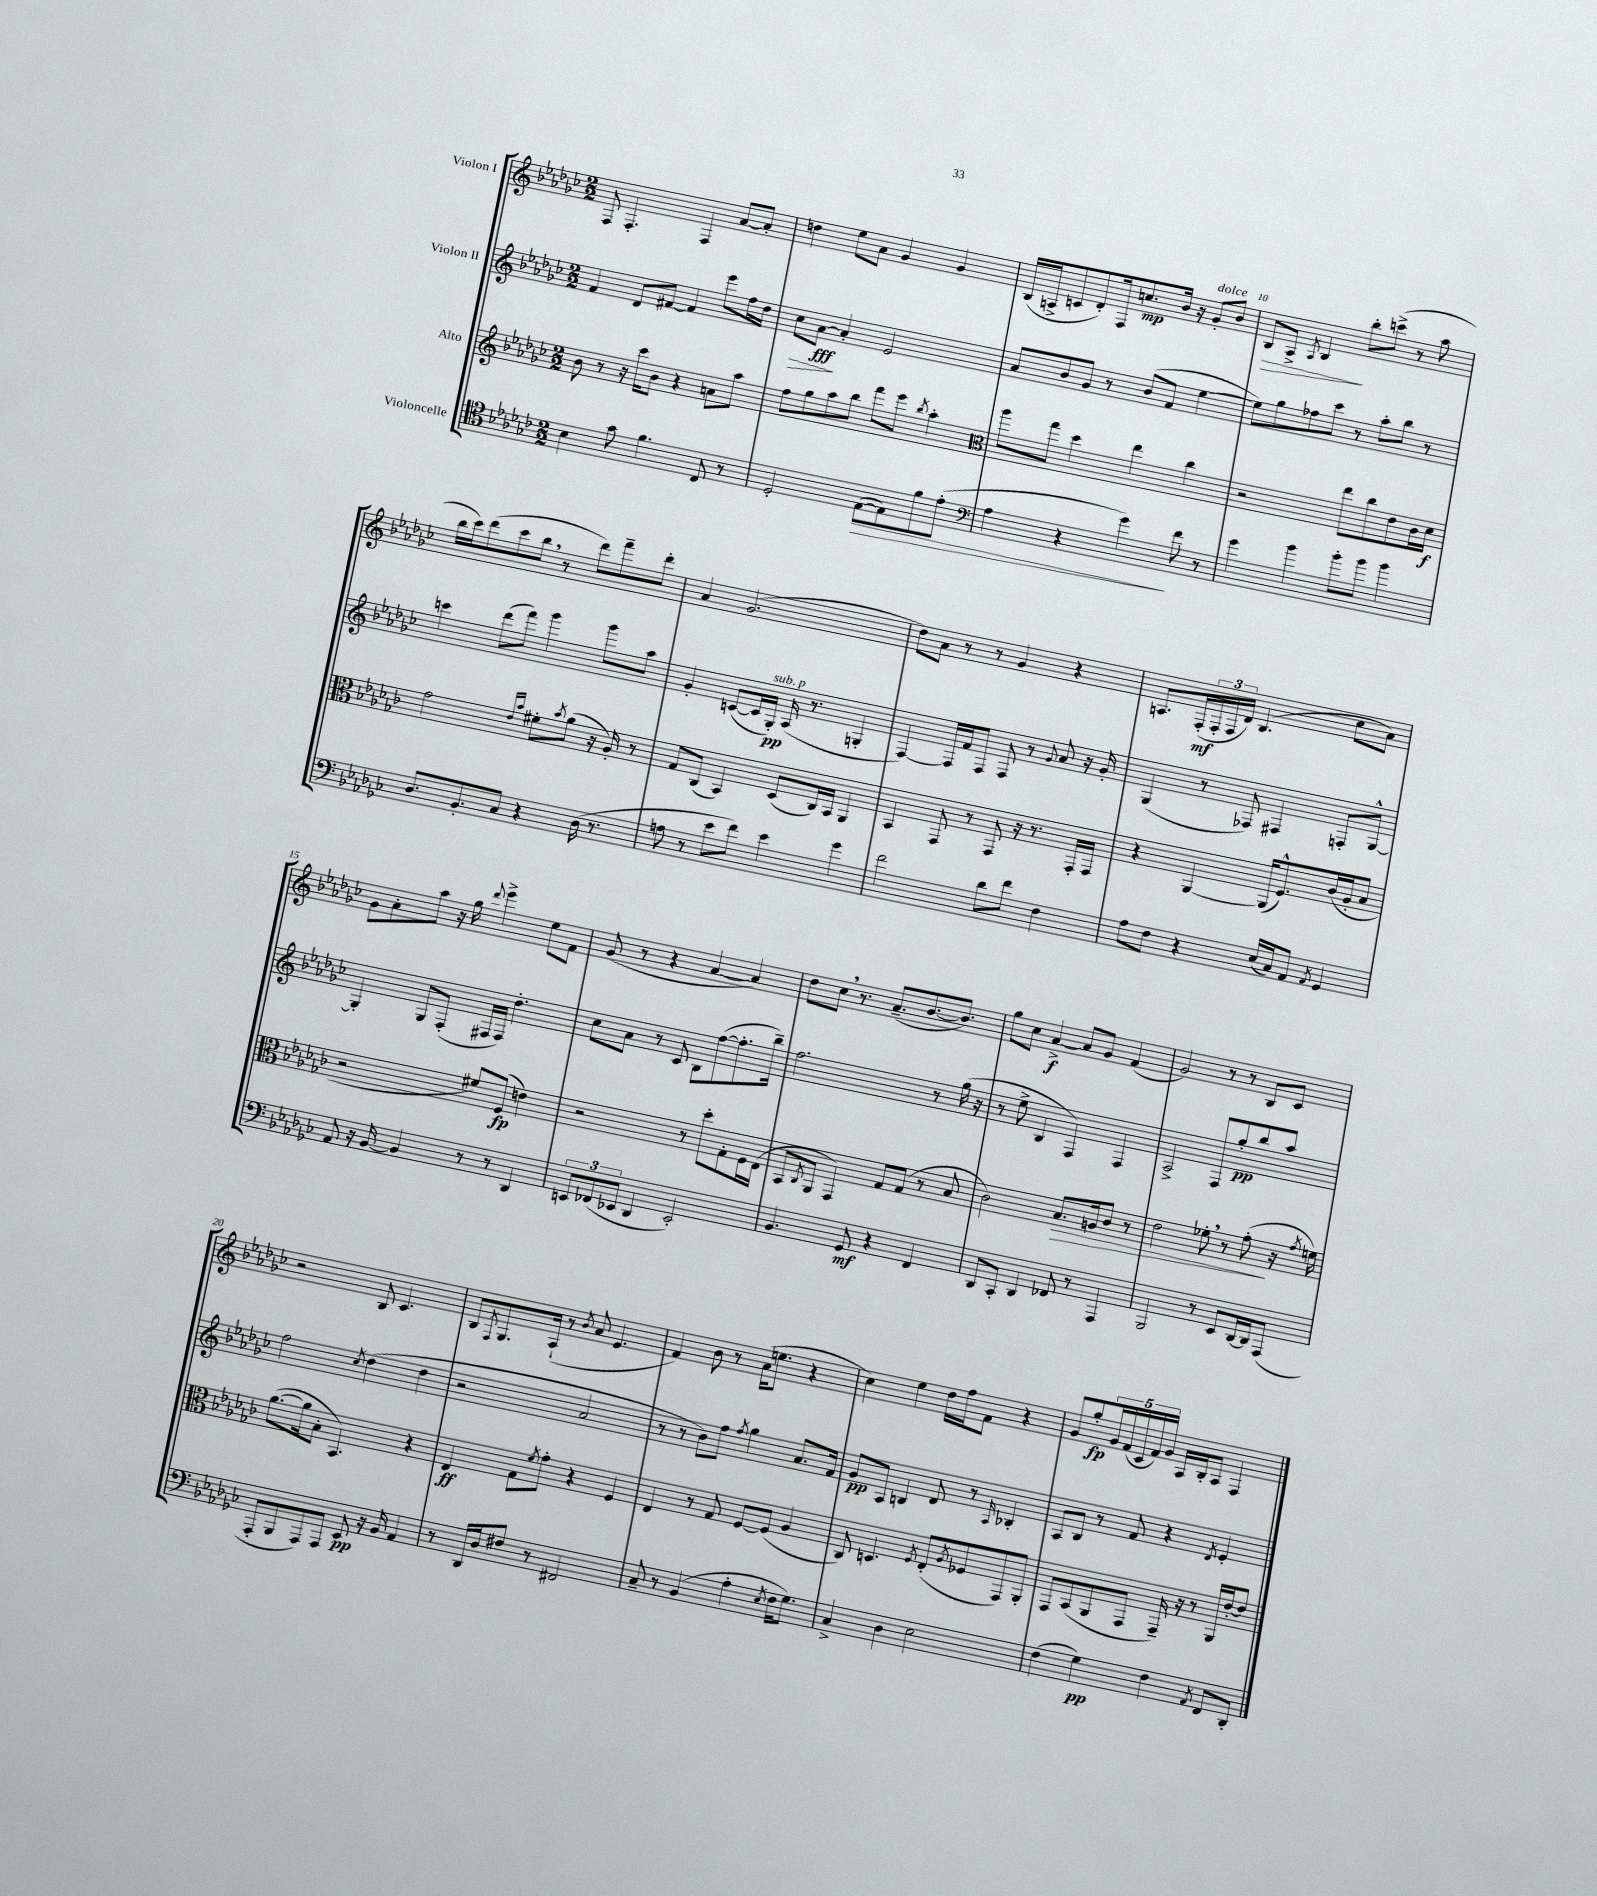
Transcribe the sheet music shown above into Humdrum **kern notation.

**kern	**dynam	**kern	**dynam	**kern	**dynam	**kern	**dynam
*part4	*part4	*part3	*part3	*part2	*part2	*part1	*part1
*staff4	*staff4	*staff3	*staff3	*staff2	*staff2	*staff1	*staff1
*I"Violoncelle	*	*I"Alto	*	*I"Violon II	*	*I"Violon I	*
*clefC4	*	*clefG2	*	*clefG2	*	*clefG2	*
*k[b-e-a-d-g-c-]	*	*k[b-e-a-d-g-c-]	*	*k[b-e-a-d-g-c-]	*	*k[b-e-a-d-g-c-]	*
*M2/2	*	*M2/2	*	*M2/2	*	*M2/2	*
=7	=7	=7	=7	=7	=7	=7	=7
4B-\	.	8b-\	.	4f/	.	8F/	.
.	.	8r	.	.	.	4.F'/	.
8g-\	.	16r	.	8d-/L	.	.	.
.	.	16ccc-\KL	.	.	.	.	.
4.f\	.	8b-\J	.	[8f#X/J	.	.	.
.	.	4r	.	4f#/]	.	4F/	.
8C-/	.	8an\L	.	8eee-\L	.	[8a-/L	.
8r	.	8aa-\J	.	16ff\L	.	8a-'/J]	.
.	.	.	.	16dd-\JJ	.	.	.
=8	=8	=8	=8	=8	=8	=8	=8
!	!	!	!	!	!LO:HP:b	!	!
2D-'/	.	8ff\L	.	8cc-\L	>	4ddn\	.
.	.	8gg-\	.	[8a-\J	fff	.	.
.	.	8aa-\	.	4a-'/]	]	8ee-\L	.
.	.	8bb-\J	.	.	.	8a-\J	.
!	!LO:HP:b	!	!	!	!	!	!
([8E-\L	>	8fff\L	.	2e-/	.	4g-/	.
8E-\])	.	8eee-\J	.	.	.	.	.
.	.	8qbb-/	.	.	.	.	.
8f\	.	4aa-'\	.	.	.	4g-/	.
(8e-'\J	.	.	.	.	.	.	.
=9	=9	=9	=9	=9	=9	=9	=9
*clefF4	*	*clefC3	*	*	*	*	*
4A-\	.	8aa-\L	.	8a-/L	.	(16B-/LL	.
.	.	.	.	.	.	16An^/J	.
.	.	8gg-\J	.	8b-/	.	8cn/	.
4r	.	4dd-\	.	8g-/J	.	8d-'/)	.
.	.	.	.	8r	.	16F/k	.
.	.	.	.	.	.	8.ccn/	mp
4g-\)	.	4ee-\	.	(8b-/L	.	.	.
.	.	.	.	8f/J	.	16b-/Jk	.
.	.	.	.	.	.	16r	.
!	!	!	!	!	!	!LO:TX:a:i:t=dolce	!
8f\	]	4cc-\	.	[4ee-\	.	8g-'/L	.
8r	.	.	.	.	.	8b-/J	.
=10	=10	=10	=10	=10	=10	=10	=10
!	!	!	!	!	!	!	!LO:HP:b
4g-\	.	2r	.	8ee-\L])	.	8B-/L	>
.	.	.	.	8gg-\	.	8A-^/J	.
.	.	.	.	.	.	8qA-/	.
4b-\	.	.	.	8ff-X\	.	4B-/	.
.	.	.	.	8ccc-\J	.	.	.
8b-'\L	.	8ee-\L	.	8r	.	8bb-'\L	]
8b-\J	.	8cc-\	.	8aa-'\L	.	(8cccn^\J	.
4b-\	.	8e-\	.	8bb-\J	.	8r	.
.	.	16c-\L	.	8r	.	8aa-\	.
.	.	16d-\JJ	f	.	.	.	.
!!LO:LB:g=z
=11	=11	=11	=11	=11	=11	=11	=11
8.D-/L	.	2g-\	.	4cccn\	.	16bb-\LL	.
.	.	.	.	.	.	16ccc-\J)	.
.	.	.	.	.	.	(8ddd-\	.
8.BB-'/	.	.	.	.	.	.	.
.	.	.	.	(8ddd-\L	.	8ccc-\	.
8C-/J	.	.	.	8fff\J)	.	8bb-,\J	.
.	.	16qqe-/LL	.	.	.	.	.
.	.	16qqb-/JJ	.	.	.	.	.
4r	.	8f#X'\L	.	4ggg-\	.	8r	.
.	.	8qb-/	.	.	.	.	.
.	.	(8a-\J	.	.	.	8ddd-\L)	.
(16D-\	.	16r	.	8ggg-\L	.	8fff~\	.
8.r	.	16A-'/)	.	.	.	.	.
.	.	8r	.	8aa-\J	.	8ddd-'\J	.
=12	=12	=12	=12	=12	=12	=12	=12
8An\	.	8G-/L	.	4g-'/	.	4a-/	.
8r	.	(8C-/J	.	.	.	.	.
8e-\L	.	4BB-/)	.	([8cn/L	.	(2.g-/	.
8f\J)	.	.	.	16c/L]	.	.	.
!	!	!	!	!LO:TX:a:i:t=sub. p	!	!	!
.	.	.	.	16G-'/JJ)	pp	.	.
4e-\	.	(8D-/L	.	(16A-/	.	.	.
.	.	.	.	8.r	.	.	.
.	.	16C-/L)	.	.	.	.	.
.	.	16BB-/JJ	.	.	.	.	.
4g-\	.	4AA-/	.	4Gn'/	.	.	.
=13	=13	=13	=13	=13	=13	=13	=13
2f\	.	4BB-/	.	[4F/)	.	8dd-\L)	.
.	.	.	.	.	.	8a-\J	.
.	.	8GG-/	.	16F/LL]	.	8r	.
.	.	.	.	16f/J	.	.	.
.	.	8r	.	8F/J	.	8r	.
8d-\L	.	8GG-/	.	8F/	.	4g-/	.
8f\J	.	16r	.	8r	.	.	.
.	.	8.r	.	.	.	.	.
.	.	.	.	8qqg-/	.	.	.
4F\	.	.	.	8a-/	.	4r	.
.	.	16GG-'/LL	.	16r	.	.	.
.	.	16GG-/JJ	.	16g-'/	.	.	.
=14	=14	=14	=14	=14	=14	=14	=14
8A-\L	.	4r	.	(4G-/	.	8.An/L	.
8F\J	.	.	.	.	.	.	.
.	.	.	.	.	.	(16F'/L	mf
4r	.	[4AA-/	.	8r	.	24F'/	.
.	.	.	.	.	.	24F/	.
.	.	.	.	.	.	24d-/JJ)	.
.	.	.	.	8F-X/)	.	(4.B-/	.
(16E-/LL	.	(16AA-/KL]	.	4F#X/	.	.	.
16C-/J)	.	8.F^^/)	.	.	.	.	.
8AA-/J	.	.	.	.	.	.	.
8qAA-/	.	.	.	.	.	.	.
4GG-/	.	(16c-/L	.	8Fn'/L	.	8cc-\L	.
.	.	16A-'/J	.	.	.	.	.
.	.	8B-/J	.	[8G-^^/J	.	8a-\J)	.
!!LO:LB:g=z
=15	=15	=15	=15	=15	=15	=15	=15
8AA-/	.	2r	.	4G-'/]	.	8g-\L	.
16r	.	.	.	.	.	8a-'\	.
[16BB-/	.	.	.	.	.	.	.
4BB-/]	.	.	.	8G-/L	.	8aa-\J	.
.	.	.	.	(8F'/J	.	16r	.
.	.	.	.	.	.	16gg-\	.
.	.	.	.	.	.	8qqddd-/	.
8r	.	8f#X/L)	.	16F#X/LL	.	4eee-^\	.
.	.	.	.	16F#/JJ)	.	.	.
8r	.	(8F/J	fp	4.dd-'\	.	.	.
4DD-/	.	4en\)	.	.	.	8ee-\L	.
.	.	.	.	.	.	8f\J	.
=16	=16	=16	=16	=16	=16	=16	=16
12EEn/L	.	2r	.	8cc-\L	.	(8g-/	.
(12FF-X/	.	.	.	.	.	.	.
.	.	.	.	8a-\J	.	8r	.
12EE-X/J	.	.	.	.	.	.	.
4DD-/	.	.	.	8r	.	4r	.
.	.	.	.	8c-/	.	.	.
2EE-'/)	.	8r	.	8B-\L	.	[4a-/	.
.	.	8dd-'\L	.	([8ff\	.	.	.
.	.	8G-'\	.	8.ff'\]	.	4a-/])	.
.	.	16F\L	.	.	.	.	.
.	.	(16E-\JJ	.	16bb-~\Jk)	.	.	.
=17	=17	=17	=17	=17	=17	=17	=17
4.BB-/	.	8BB-/L	.	2.ff\	.	8dd-\L	.
.	.	8qC-/	.	.	.	.	.
.	.	8AA-/J	.	.	.	8cc-,\J	.
.	.	4GG-/)	.	.	.	8.r	.
8GG-/	mf	.	.	.	.	.	.
.	.	.	.	.	.	(8.a-~/L	.
4r	.	8G-/L	.	.	.	.	.
.	.	(8G-/J	.	.	.	[8.b-/	.
4FF/	.	8r	.	8r	.	.	.
.	.	.	.	.	.	8.b-/J])	.
.	.	8B-/	.	(16gg-\	.	.	.
.	.	.	.	16r	.	.	.
=18	=18	=18	=18	=18	=18	=18	=18
8DD-/L	.	2c-\)	.	8r	.	8gg-\L	.
8CC-'/J	.	.	.	8ee-^\	.	8cc-\J	.
4DD-/	.	.	.	4B-/	.	[4a-^/	f
!	!	!	!LO:HP:b	!	!	!	!
8FF-X/	.	8.B-/L	>	4F/)	.	8a-/L]	.
8r	.	.	.	.	.	8g-/J	.
.	.	16An/k	.	.	.	.	.
4AAA-/	.	8c-/J	.	4F/	.	(4f/	.
.	.	8r	.	.	.	.	.
=19	=19	=19	=19	=19	=19	=19	=19
2BBB-/	.	2e-\	.	2A-^/	.	2g-/)	.
8r	.	8f-X',\	.	8F/L	.	8r	.
8EE-/L	.	8r	.	8gg-'/	pp	8r	.
[16DD-/L	.	(8g-'\	.	8bb-/	.	8B-/L	.
16DD-/J]	.	.	.	.	.	.	.
(8AAA-/J	.	16r	]	8aa-/J	.	8c-/J	.
.	.	8qg-/	.	.	.	.	.
.	.	16fn\)	.	.	.	.	.
!!LO:LB:g=z
=20	=20	=20	=20	=20	=20	=20	=20
8AAA-'/L	.	([8.a-\L	.	2ff\	.	2r	.
8BBB-/	.	.	.	.	.	.	.
.	.	16a-\k]	.	.	.	.	.
8AAA-/)	.	8B-'\J	.	.	.	.	.
8AAA-/J	.	4.BB-/)	.	.	.	.	.
.	.	.	.	8qcc-/	.	.	.
8EE-/	pp	.	.	(4dd-\	.	8B-/	.
16r	.	.	.	.	.	4.c-/	.
16BB-/	.	.	.	.	.	.	.
4AA-/	.	4r	.	4dd-\	.	.	.
=21	=21	=21	=21	=21	=21	=21	=21
8r	.	4E-/	ff	2r	.	8B-/L	.
.	.	.	.	.	.	8qF/	.
16DD-/LL	.	.	.	.	.	8.G-/	.
16D-/J	.	.	.	.	.	.	.
8F#X/J	.	8G-\L	.	.	.	.	.
.	.	.	.	.	.	(16A-`/Jk	.
.	.	8qf/	.	.	.	.	.
8r	.	8g-'\J	.	.	.	8r	.
.	.	.	.	.	.	8qb-/	.
2FF#X/	.	4r	.	2a-/	.	8a-/	.
.	.	.	.	.	.	4.e-/	.
.	.	4F/	.	.	.	.	.
=22	=22	=22	=22	=22	=22	=22	=22
8C-~/	.	4E-/	.	8r	.	4f/)	.
8r	.	.	.	8r	.	.	.
(4BB-/	.	8r	.	8b-\L)	.	8b-\	.
.	.	8G-/	.	8ff\J	.	8r	.
.	.	.	.	8qff/	.	.	.
4A-'\	.	[8F/L	.	4gg-\	.	(16a-\KL	.
.	.	.	.	.	.	8.een\J	.
.	.	(8F/J]	.	.	.	.	.
8qE-/	.	.	.	.	.	.	.
16F\KL	.	4A-/	.	8.a-/L	.	4r	.
8.G-\J)	.	.	.	.	.	.	.
.	.	.	.	16f/Jk	.	.	.
=23	=23	=23	=23	=23	=23	=23	=23
4C-^/	.	8C-/)	.	8g-/L	pp	4cc-\)	.
.	.	4.Dn/	.	8A-/J	.	.	.
4D-\	.	.	.	4Bn/	.	4ee-\	.
.	.	8qF/	.	.	.	.	.
2E-\	.	(8E-'/L	.	8d-/	.	16dd-\LL	.
.	.	.	.	.	.	16ff\J	.
.	.	8qA-/	.	.	.	.	.
.	.	8F-X/	.	8r	.	8f\J	.
.	.	.	.	16qqA-/	.	.	.
.	.	8GG-/)	.	4B-X'/	.	4r	.
.	.	8AA-'/J	.	.	.	.	.
=24	=24	=24	=24	=24	=24	=24	=24
(4F\	.	8GG-/L	.	8A-/L	.	8g-/L	.
.	.	(8BB-/	.	8B-/J	.	8gg-'/	fp
4G-\)	pp	8AA-/	.	8r	.	20g-/L	.
.	.	.	.	.	.	(20f/	.
.	.	.	.	.	.	20c-/	.
.	.	8GG-/J	.	8f/	.	.	.
.	.	.	.	.	.	20f/)	.
.	.	.	.	.	.	20g-/JJ	.
4F\	.	16GG-~/)	.	4r	.	16A-/LL	.
.	.	16r	.	.	.	16B-'/J	.
.	.	8r	.	.	.	8A-/J	.
8qAA-/	.	.	.	8qd-/	.	.	.
8FF/L	.	16AA-/LL	.	4e-'/	.	4F/	.
.	.	[16e-'/J	.	.	.	.	.
8DD-'/J	.	8e-/J]	.	.	.	.	.
==	==	==	==	==	==	==	==
*-	*-	*-	*-	*-	*-	*-	*-
